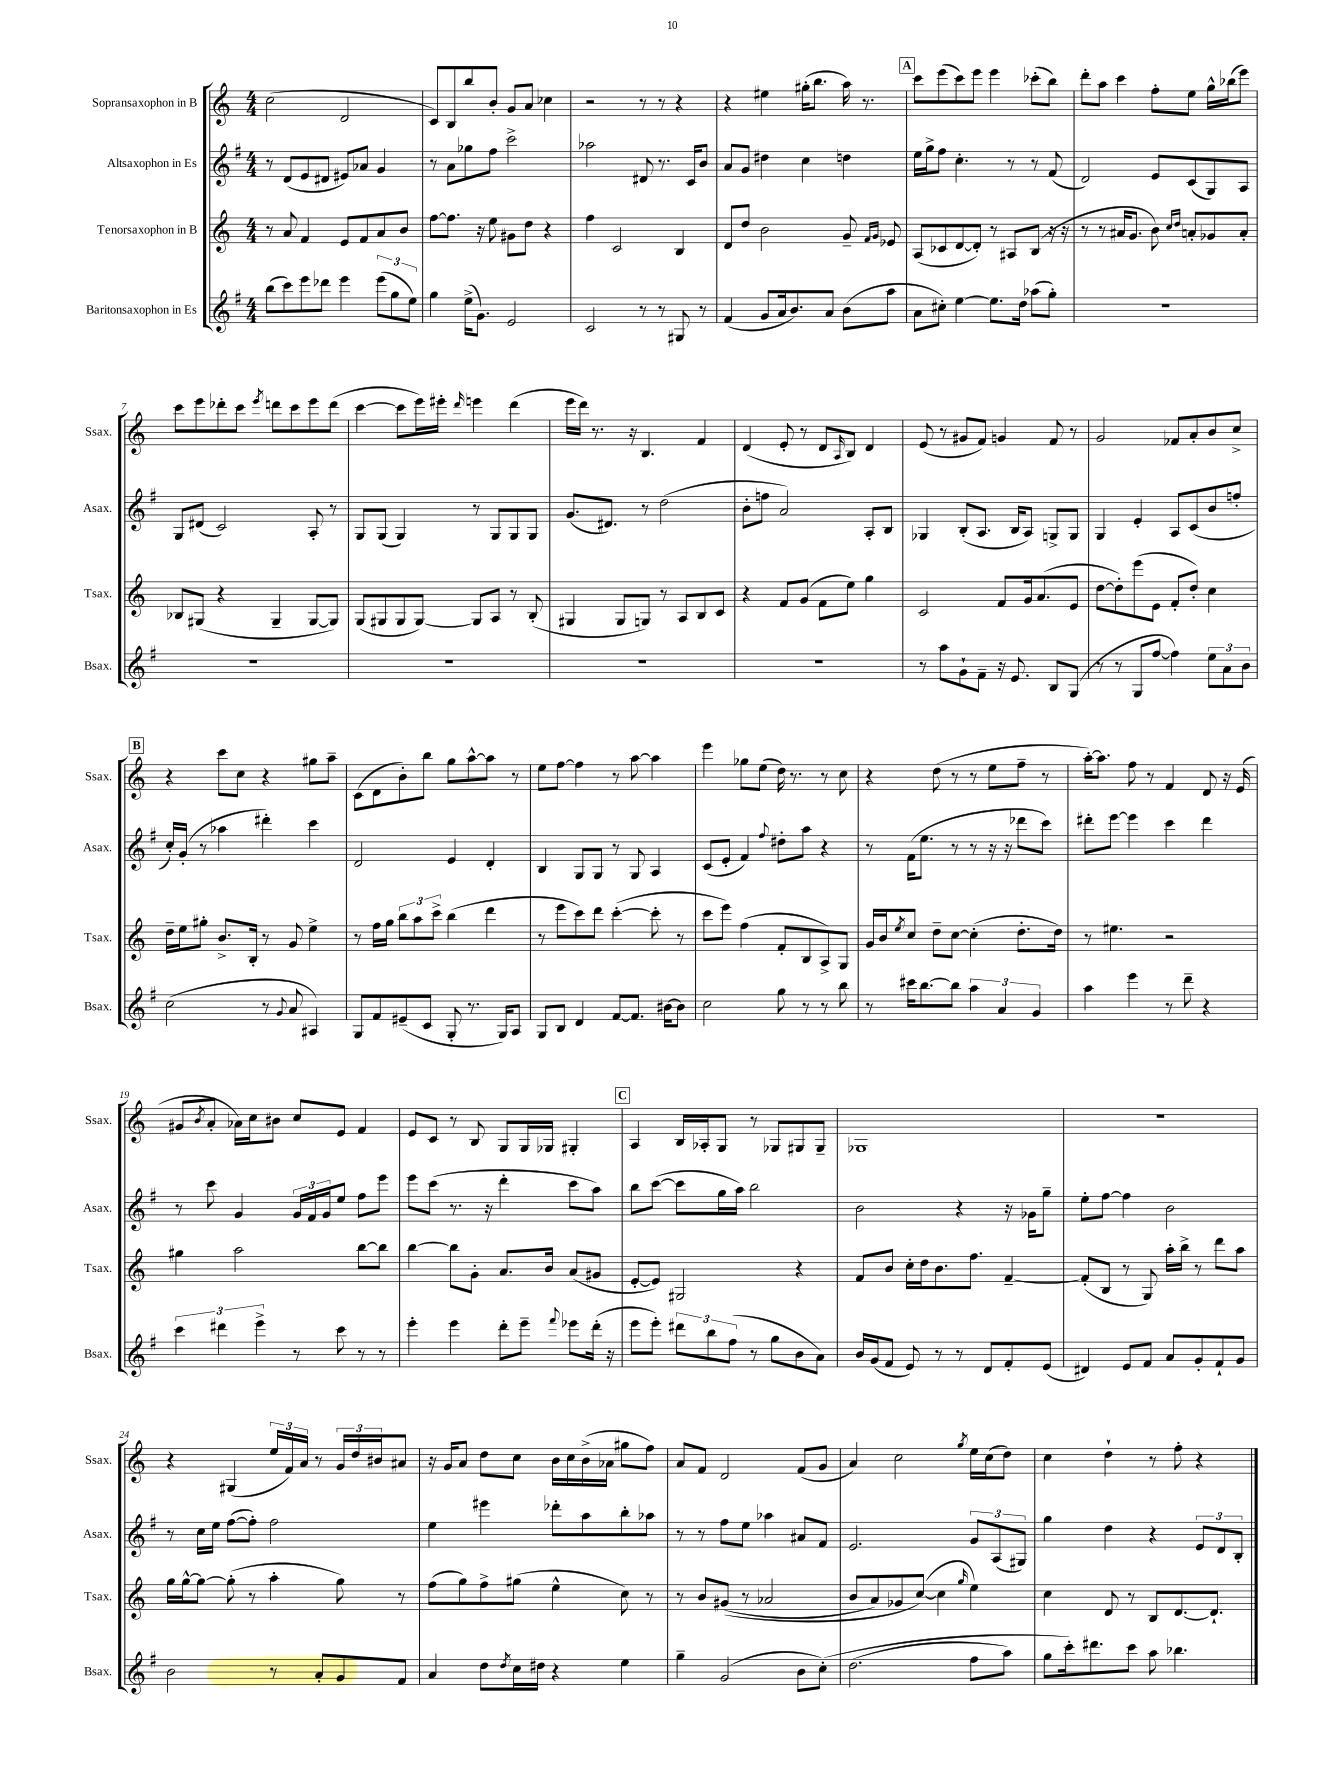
<<
\new StaffGroup <<
\new Staff = "s0" \with { instrumentName = "Sopransaxophon in B" shortInstrumentName = "Ssax." } {
    \clef treble \key c \major \numericTimeSignature \time 4/4
    c''2( d'2 |
    c'8) b8 b''8 b'8-. g'8 a'8 ces''4 |
    r2 r8 r8 r4 |
    r4 eis''4 gis''16-.( b''8. a''16) r8. |
    \mark \markup { \box "A" } c'''8 e'''8( c'''8) e'''8 e'''4 ces'''8-.( b''8) |
    d'''8-. a''8 c'''4 f''8-. e''8 g''16-^ bes''16( e'''8) |
    c'''8 e'''8 des'''8-. c'''8 \acciaccatura { e'''8 } d'''8 c'''8 e'''8 d'''8( |
    c'''4~ c'''8 e'''16) eis'''16-. \grace { d'''16 } e'''4 d'''4( |
    e'''16 d'''16) r8. r16 b4. f'4 |
    d'4( e'8-. r8 d'8 \grace { a16 } b8) d'4 |
    e'8( r8 gis'8 f'8) g'4 f'8 r8 |
    g'2 fes'8 a'8-. b'8 c''8-> |
    \mark \markup { \box "B" } r4 c'''8 c''8 r4 gis''8 a''8-- |
    c'8( d'8 b'8-.) b''8 g''8 a''8~-^ a''8 r8 |
    e''8 f''8~ f''4 r8 a''8~ a''4 |
    e'''4 ges''8 e''8( d''16) r8. r8 c''8 |
    r4 d''8( r8 r8 e''8 f''8-- r8 |
    a''16~-.) a''8. f''8 r8 f'4 d'8 r16 e'16( |
    gis'8 \acciaccatura { b'8 } a'8-. aes'16) c''16 bis'8 c''8 e'8 f'4 |
    e'8 c'8 r8 b8 g8 g16 ges16 gis4-. |
    \mark \markup { \box "C" } a4 b16 aes16-. g8 r8 ges8 gis8 gis8-- |
    ges1 |
    r1 |
    r4 gis4( \tuplet 3/2 { e''16 f'16) a'16 } r8 \tuplet 3/2 { g'16 d''16 bis'16 } ais'8 |
    r16 g'16 a'8 d''8 c''8 b'16 c''16 b'16->( aes'16 gis''8 f''8) |
    a'8 f'8 d'2 f'8( g'8 |
    a'4) c''2 \acciaccatura { g''8 } e''16 c''16( d''8) |
    c''4 d''4-! r8 f''8-. r4 \bar "|." |
}
\new Staff = "s1" \with { instrumentName = "Altsaxophon in Es" shortInstrumentName = "Asax." } {
    \clef treble \key g \major \numericTimeSignature \time 4/4
    r8 d'8( e'8 dis'8 eis'8) aes'8 g'4 |
    r8 a'8 ges''8 fis''8 c'''2-> |
    aes''2 dis'8 r8. c'16 b'8 |
    a'8 g'8 dis''4 c''4 d''4 |
    \mark \markup { \box "A" } e''16 g''16-> fis''8 c''4.-. r8 r8 fis'8( |
    d'2) e'8 c'8( g8) a8 |
    g8 dis'8( c'2) a8-. r8 |
    g8 g8( g4) r8 g8 g8 g8 |
    g'8.( dis'8.) r8 d''2( |
    b'8-. f''8 a'2) a8-. b8 |
    ges4 b8-.( a8. b16 a8) g8-> g8 |
    g4 e'4-. a8 c'8( b'8 f''8-. |
    \mark \markup { \box "B" } c''16-.) g'16-.( r8 aes''4 dis'''4-.) c'''4 |
    d'2 e'4 d'4-. |
    b4 g8 g8 r8 g8 a4 |
    c'8( e'8-. fis'4) \appoggiatura { fis''8 } dis''8-. a''8 r4 |
    r8 fis'16( e''8. r8 r8 r16 r16 des'''8 c'''8) |
    dis'''8-. e'''8~ e'''4 c'''4 dis'''4 |
    r8 c'''8 g'4 \tuplet 3/2 { g'16 fis'16 g'16 } e''8 fis''8 e'''8 |
    e'''8 c'''8( r8. r16 d'''4-. c'''8 a''8) |
    \mark \markup { \box "C" } b''8 c'''8~( c'''8 g''16 a''16) b''2 |
    b'2 r4 r16 ges'16 g''8-- |
    e''8-. fis''8~ fis''4 b'2 |
    r8 c''16 e''16 fis''8~( fis''8-.) fis''2 |
    e''4 eis'''4 des'''8-. a''8 b''8-. aes''8 |
    r8 r8 fis''8 e''8 aes''4 ais'8 fis'8 |
    e'2. \tuplet 3/2 { g'8 a8( gis8) } |
    g''4 d''4 r4 \tuplet 3/2 { e'8 d'8 b8-. } \bar "|." |
}
\new Staff = "s2" \with { instrumentName = "Tenorsaxophon in B" shortInstrumentName = "Tsax." } {
    \clef treble \key c \major \numericTimeSignature \time 4/4
    r8 a'8 f'4 e'8 f'8 a'8 b'8 |
    f''8~ f''8. r16 e''8 gis'8 d''8 r4 |
    f''4 c'2 b4 |
    d'8 d''8 b'2 g'8-- \grace { f'16 g'16 } ees'8 |
    \mark \markup { \box "A" } a8( ces'8 d'8~ d'8-.) r8 ais8 b8( r16 r16 |
    r8 r8 ais'16 g'8. b'8) \grace { c''16 d''16 } a'8-. ges'8 a'8-. |
    bes8 gis8( r4 gis4-- gis8~ gis8) |
    g8( gis8 gis8 gis8~) gis8 a8 r8 b8-.( |
    gis4 gis8 g8) r8 a8 b8 c'8 |
    r4 f'8 g'8( f'8 e''8) g''4 |
    c'2 f'8 g'16 a'8.( e'8 |
    d''8~ d''8-.) e'''8( e'8 f'8-. d''8-.) c''4 |
    \mark \markup { \box "B" } d''16-- e''16 gis''8-. b'8.-> b16-. r8 g'8 e''4-> |
    r8 f''16 g''16 \tuplet 3/2 { b''8 a''8 c'''8-> } b''4( d'''4 |
    r8 e'''8 c'''8) d'''8 c'''4~-.( c'''8-. r8 |
    c'''8 e'''8) f''4( f'8-. b8 a8->) g8 |
    g'16 b'16 \acciaccatura { e''8 } c''8 d''8-- c''8~ c''4-.( d''8.-. d''16) |
    r8 eis''4. r2 |
    gis''4 a''2 b''8~ b''8 |
    b''4~ b''8 g'8-. a'8. b'16 a'8( gis'8 |
    \mark \markup { \box "C" } e'8~-. e'8) gis2 r4 |
    f'8 b'8 c''16-. d''16 b'8. f''8. f'4~-- |
    f'8-.( b8 r8 g8) a''16-. b''16-> r8 d'''8 a''8 |
    g''16 g''16~-^ g''8~ g''8-.( r8 a''4-. g''8) r8 |
    f''8( g''8) f''8-> gis''8( e''4-^ c''8) r8 |
    r8 b'8 gis'8(\( r8 aes'2 |
    b'8 a'8) ges'8 c''8~(\) c''4 \grace { g''16 } e''4) |
    c''4 d'8 r8 b8 d'8.~ d'8.-! \bar "|." |
}
\new Staff = "s3" \with { instrumentName = "Baritonsaxophon in Es" shortInstrumentName = "Bsax." } {
    \clef treble \key g \major \numericTimeSignature \time 4/4
    b''8( c'''8) e'''8 des'''8 e'''4 \tuplet 3/2 { e'''8( g''8 e''8) } |
    g''4 e''16->( g'8.) e'2 |
    c'2 r8 r8 gis8 r8 |
    fis'4( g'8 a'16 b'8.) a'8 b'8( a''8 |
    \mark \markup { \box "A" } a'8 cis''8-.) e''4~ e''8. d''16 aes''8( g''8-.) |
    R1 |
    R1 |
    R1 |
    R1 |
    R1 |
    r8 a''8 g'8-! fis'8-- r16 e'8. b8 g8( |
    r8 r8 g8 fis''8~ fis''4) \tuplet 3/2 { e''8 a'8 b'8 } |
    \mark \markup { \box "B" } c''2( r8 \appoggiatura { g'8 } a'8 ais4) |
    g8 fis'8 eis'8--( c'8 g8-. r8. g16) a8 |
    g8 b8 d'4 fis'8~ fis'8. bis'16~ bis'8 |
    c''2 g''8 r8 r8 b''8 |
    r8 cis'''16 b''8.~ b''8 \tuplet 3/2 { a''4 a'4 g'4 } |
    a''4 e'''4 r8 d'''8-- r4 |
    \tuplet 3/2 { c'''4 dis'''4 e'''4-> } r8 c'''8 r8 r8 |
    e'''4-. e'''4 d'''8-. e'''8-- \appoggiatura { fis'''8 } ees'''8 d'''16-.( r16 |
    \mark \markup { \box "C" } e'''8 e'''8-.) \tuplet 3/2 { dis'''8 b''8 fis''8( } r8 g''8 b'8 a'8) |
    b'16 g'16( fis'8 e'8) r8 r8 d'8 fis'8-. e'8( |
    dis'4) e'8 fis'8 a'8 g'8-. fis'8-! g'8 |
    b'2 r8 a'8-. g'8 fis'8 |
    a'4 d''8 \acciaccatura { d''8 } c''16 dis''16 r4 e''4 |
    g''4-- g'2( b'8 c''8-.)\( |
    d''2.( fis''8 a''8) |
    g''8 c'''16-.\) dis'''8. c'''8 a''8 bes''4. \bar "|." |
}
>>
>>
